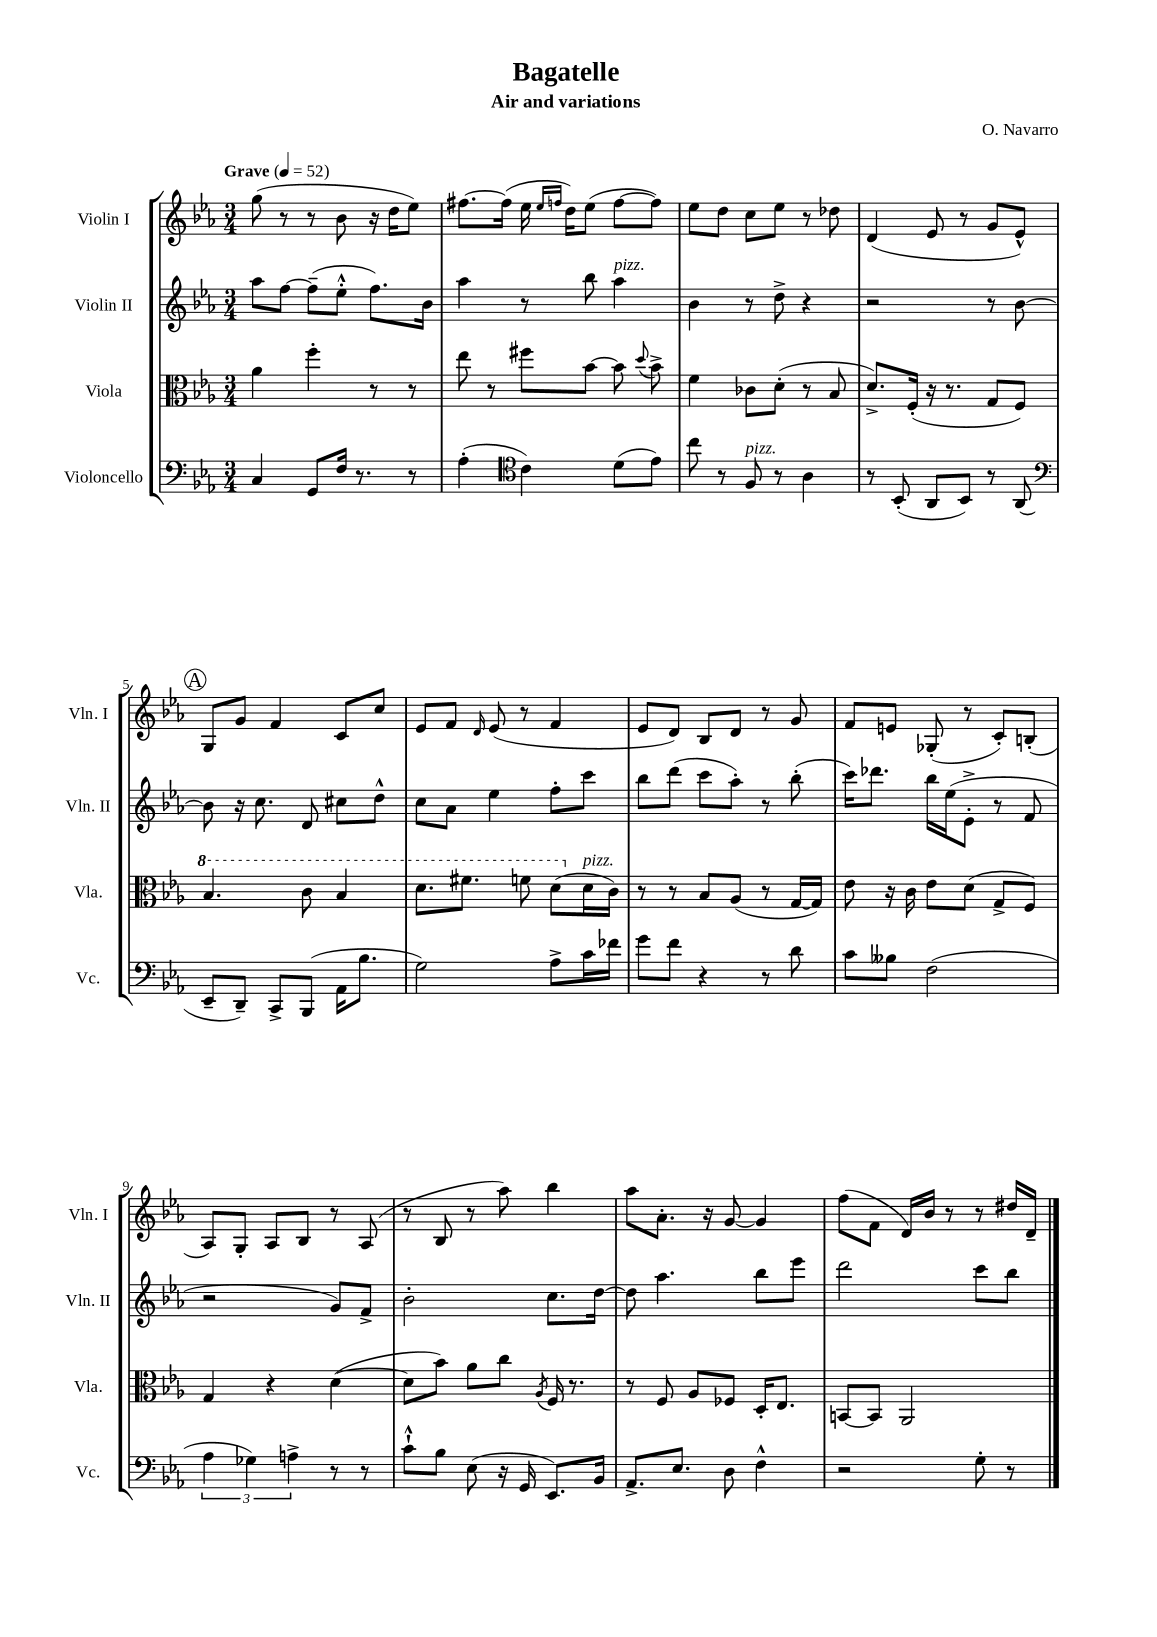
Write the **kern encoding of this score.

**kern	**kern	**kern	**kern
*part4	*part3	*part2	*part1
*staff4	*staff3	*staff2	*staff1
*I"Violoncello	*I"Viola	*I"Violin II	*I"Violin I
*I'Vc.	*I'Vla.	*I'Vln. II	*I'Vln. I
*clefF4	*clefC3	*clefG2	*clefG2
*k[b-e-a-]	*k[b-e-a-]	*k[b-e-a-]	*k[b-e-a-]
*M3/4	*M3/4	*M3/4	*M3/4
*MM52	*MM52	*MM52	*MM52
=1	=1	=1	=1
!	!	!	!LO:TX:a:B:t=Grave
4C/	4a-\	8aa-\L	(8gg\
.	.	[8ff\J	8r
8GG/L	4ff'\	(8ff~\L]	8r
16F/Jk	.	8ee-'^^\J	8b-\
8.r	.	.	.
.	8r	8.ff\L)	16r
.	.	.	16dd\KL
8r	8r	.	8ee-\J)
.	.	16b-\Jk	.
=2	=2	=2	=2
(4A-'\	8ee-\	4aa-\	[8.ff#X\L
.	8r	.	.
.	.	.	(16ff#\Jk]
*clefC4	*	*	*
4c\)	8ff#X\L	8r	16ee-\
.	.	.	16qqee-/LL
.	.	.	16qqffn/JJ
.	.	.	16dd\KL)
.	[8b-\J	8bb-\	(8ee-\J
!	!	!LO:TX:a:i:t=pizz.	!
(8d\L	8b-\]	4aa-\	[8ff\L
.	8qqdd/	.	.
8e-\J)	8b-^\	.	8ff\J])
=3	=3	=3	=3
8cc\	4f\	4b-\	8ee-\L
8r	.	.	8dd\J
!LO:TX:a:i:t=pizz.	!	!	!
8F/	8c-X\L	8r	8cc\L
8r	(8d'\J	8dd^\	8ee-\J
4A-\	8r	4r	8r
.	8B-/	.	8dd-X\
=4	=4	=4	=4
8r	8.d^/L)	2r	(4d/
(8BB-'/	.	.	.
.	(16F'/Jk	.	.
8AA-/L	16r	.	8e-/
.	8.r	.	.
8BB-/J)	.	.	8r
8r	8G/L	8r	8g/L
(8AA-/	8F/J)	[8b-\	8e-^^/J)
!!LO:LB:g=z
!!LO:REH:place=s1:t=A
=5	=5	=5	=5
*clefF4	*	*	*
*	*8va	*	*
8EE-~/L	4.b-/	8b-\]	8G/L
8DD~/J)	.	16r	8g/J
.	.	8.cc\	.
8CC^/L	.	.	4f/
(8BBB-/J	8cc\	8d/	.
16AA-\KL	4b-/	8cc#X\L	8c/L
8.B-\J	.	.	.
.	.	8dd^^\J	8cc/J
=6	=6	=6	=6
2G\)	8.dd\L	8cc\L	8e-/L
.	.	8a-\J	8f/J
.	8.ff#X\J	.	.
.	.	.	16qqd/
.	.	4ee-\	(8e-/
.	8ffn\	.	8r
8A-^\L	(8dd\L	8ff'\L	4f/
*	*X8va	*	*
!	!LO:TX:a:i:t=pizz.	!	!
16c\L	16d\L	8ccc\J	.
16f-X\JJ	16c\JJ)	.	.
=7	=7	=7	=7
8g\L	8r	8bb-\L	8e-/L
8f\J	8r	(8ddd\J	8d/J)
4r	8B-/L	8ccc\L	8B-/L
.	(8A-/J	8aa-'\J)	8d/J
8r	8r	8r	8r
8d\	[16G/LL	(8bb-'\	8g/
.	16G/JJ])	.	.
=8	=8	=8	=8
8c\L	8e-\	16ccc\KL)	8f/L
.	.	8.ddd-X\J	.
8B--X\J	16r	.	8en/J
.	16c\	.	.
(2F\	8e-\L	16bb-\LL	(8G-X'/
.	.	(16ee-\J	.
.	(8d\J	8e-'^\J	8r
.	8G^/L	8r	8c'/L)
.	8F/J)	8f/	(8Bn'/J
!!LO:LB:g=z
=9	=9	=9	=9
6A-\	4G/	2r	8A-/L)
.	.	.	8G'/J
6G-X\)	.	.	.
.	4r	.	8A-/L
6An^\	.	.	.
.	.	.	8B-/J
8r	([4d\	8g/L)	8r
8r	.	8f^/J	(8A-/
=10	=10	=10	=10
8c`^^\L	8d\L]	2b-'\	8r
8B-\J	8b-\J)	.	8B-/
(8E-\	8a-\L	.	8r
16r	8cc\J	.	8aa-\)
16GG/	.	.	.
.	8qA-/	.	.
8.EE-/L)	16F/	8.cc\L	4bb-\
.	8.r	.	.
16BB-/Jk	.	[16dd\Jk	.
=11	=11	=11	=11
8.AA-^/L	8r	8dd\]	8aa-\L
.	8F/	4.aa-\	8.a-'\J
8.E-/J	.	.	.
.	8A-/L	.	.
.	.	.	16r
8D\	8F-X/J	.	[8g/
4F^^\	16D'/KL	8bb-\L	4g/]
.	8.E-/J	.	.
.	.	8eee-\J	.
=12	=12	=12	=12
2r	[8BBn/L	2ddd\	(8ff\L
.	8BB/J]	.	8f\J
.	2AA-/	.	16d/LL)
.	.	.	16b-/JJ
.	.	.	8r
8G'\	.	8ccc\L	8r
8r	.	8bb-\J	16dd#X/LL
.	.	.	16d~/JJ
==	==	==	==
*-	*-	*-	*-
